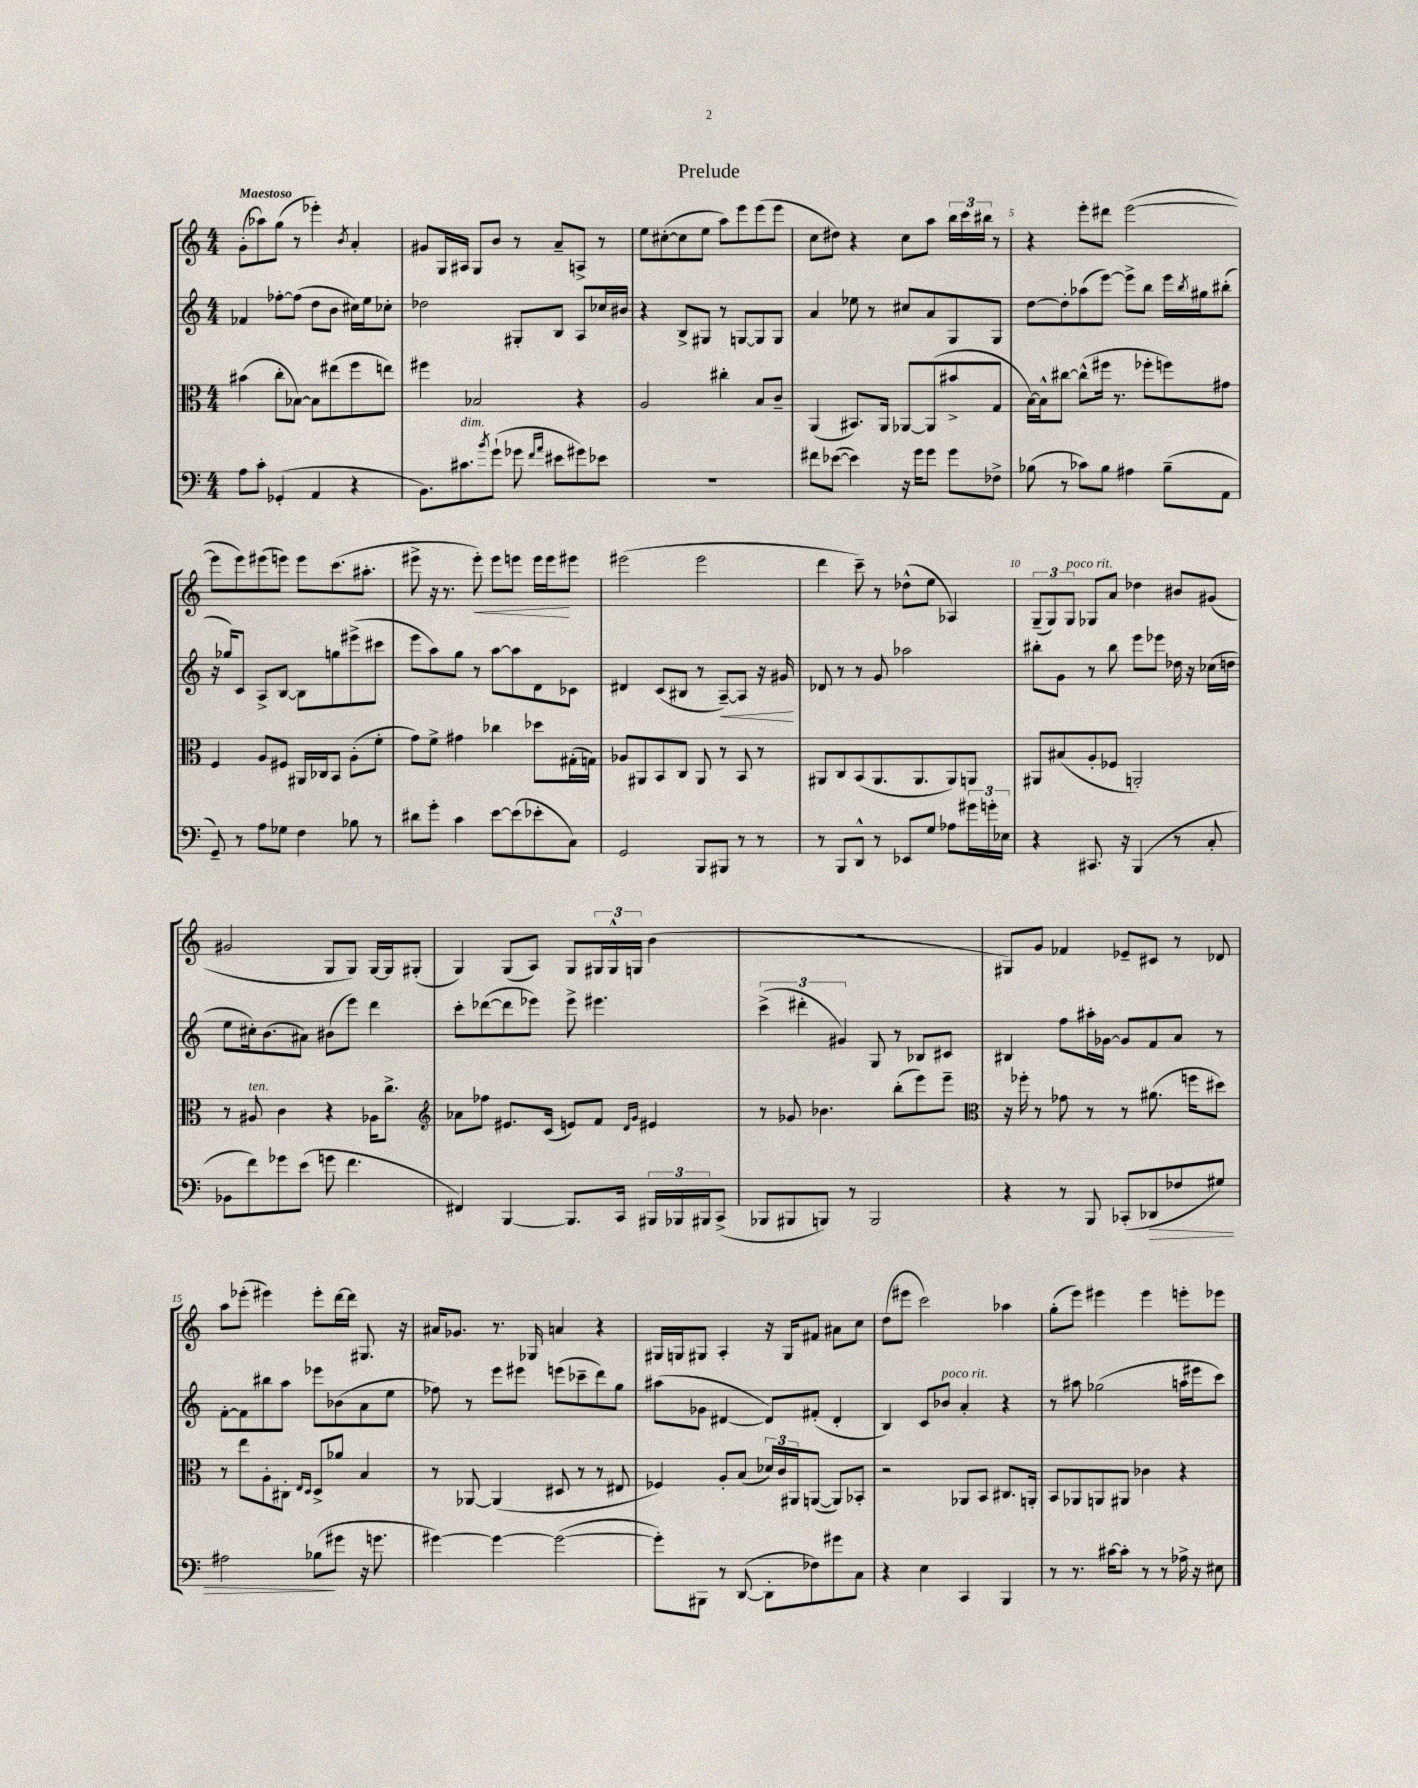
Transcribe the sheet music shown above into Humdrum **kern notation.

**kern	**kern	**kern	**kern
*staff4	*staff3	*staff2	*staff1
*clefF4	*clefC3	*clefG2	*clefG2
*k[]	*k[]	*k[]	*k[]
*M4/4	*M4/4	*M4/4	*M4/4
8A	(4b#	4f-	(8g'
8c'	.	.	8aa-)
(4GG-'	8cc'	[8ff-'	(8gg
.	[8B-)	(8ff-]	8r
4AA	8B-]	8dd	4eee-')
.	(8ee#	8b	.
.	.	.	8qb
4r	8ff	16cc#)	4a'
.	.	16ee	.
.	8ee)	8cc-'	.
=	=	=	=
8.BB)	4ff#	2dd-	8g#
.	.	.	16G
8.c#	.	.	16A#
.	2B-	.	8G
8qb	.	.	.
(8g`	.	.	8b
8g-	.	8G#'	8r
16qqf	.	.	.
16qqa	.	.	.
8e#	.	8B	8a~
8g#)	4r	8A	8A^
8e-	.	16cc-	8r
.	.	16b#	.
=	=	=	=
1r	2A	4r	8ee
.	.	.	([8cc#'
.	.	8B^	8cc#]
.	.	8G#	8ee
.	4cc#'	8r	8aa)
.	.	[8G	8eee
.	8B	8G]	(8eee
.	8c~	8G	8eee
=	=	=	=
8f#	(4AA	4a	8cc
([8e-	.	.	8dd#)
4e-])	8.BB#)	8ee-	4r
.	.	8r	.
.	16AA	.	.
16r	[8AA-	8cc#	8cc
16g	.	.	.
8g	(8AA-]	8a	8aa
8g	8b#^	8G	24bb
.	.	.	24ccc
.	.	.	24bb#
8F-^	8G	8G	8r
=	=	=	=
(8B-	[16B)	[8dd	4r
.	16B^^]	.	.
8r	[8cc#	8dd']	.
8c-)	(8cc#^^]	(8aa-	8eee'
8B-	16ff#	[8eee)	8ddd#
.	8.r	.	.
4A#	.	8eee^]	([2eee
.	8ff-'	8bb	.
(8B-~	8ff)	16eee	.
.	.	8qbb	.
.	.	16gg#	.
8AA	8g#	(8bb#'	.
=	=	=	=
8GG~)	4F	16r	8eee]
.	.	16gg-)	.
8r	.	8c	8eee)
8A	8A	8A^	(8eee#
8G-	8F#	[8B	8eee)
4F	16AA#	8B]	8eee
.	16C-	.	.
.	8BB	8gg	(8.ccc
8B-	(8A'	(8eee#^	.
.	.	.	8.aa#'
8r	8f'	8ccc#	.
=	=	=	=
8d#	8g)	8eee	8eee#^
8g'	8f^	8aa)	16r
.	.	.	8.r
4c	4g#	8gg	.
.	.	8r	8eee#')
[8e	4cc-	[8aa	8eee#
(8e]	.	8aa]	8eee
8e-'	8dd-	8d	16eee
.	.	.	16eee
8C)	(16G#'	8c-	8eee#
.	16G)	.	.
=	=	=	=
2GG	8A-	4d#	(2eee#
.	8AA#	.	.
.	8BB	(8c	.
.	8C	8B#	.
8BBB	8AA#	8r	2eee#
8BBB#	8r	[8A~)	.
8r	8BB	8A]	.
8r	8r	16r	.
.	.	16g#	.
=	=	=	=
8r	8AA#	8d-	4ddd
8BBB	8C	8r	.
8DD^^	(8BB	8r	8ccc~)
8r	8.AA#	8g	8r
8EE-	.	2aa-	(8dd-^^
.	8.AA#	.	.
8G	.	.	8ee
8A-	8AA#)	.	4A-)
24g#	8AA	.	.
24g'	.	.	.
24E-	.	.	.
=	=	=	=
4r	8AA#	8bb#'	(12G~
.	.	.	12G)
.	(8B#	8g	.
.	.	.	12G
8.CC#	8A'	8r	8G-
.	8F-	8bb#	8a
16r	.	.	.
(4BBB	2AA')	8eee	4dd-
.	.	8eee-	.
8r	.	16dd-	8b#
.	.	16r	.
8C'	.	(16cc-	(8g#
.	.	16dd	.
=	=	=	=
8BB-	8r	8ee	2g#
8f)	8A#	16cc#')	.
.	.	(8.b	.
8g-	4c	.	.
(8e	.	8a#)	.
8g	4r	(8b#	8G
4.f	.	8eee)	8G)
.	16A-	4ddd	[16G
.	8.cc^	.	16G]
.	.	.	(8G#'
=	=	=	=
*	*clefG2	*	*
4FF#)	8a-	8ccc'	4G)
.	8ff-	([8ddd-	.
[4BBB	8.e#	8ddd-]	(8G
.	.	8eee-)	8A)
.	(16c	.	.
8.BBB]	8e)	8eee-^	8G
.	8f	4.eee#	24G#
.	.	.	24G#^^
16CC	.	.	.
.	.	.	24G
.	16qqd	.	.
.	16qqg	.	.
24BBB#	4e#	.	(4b
24BBB-	.	.	.
24BBB#	.	.	.
(8CC^	.	.	.
=	=	=	=
8BBB-	8r	(6ccc^	1r
8BBB#	8g-	.	.
.	.	6ddd#'	.
8BBB)	4.b-	.	.
.	.	6g#)	.
8r	.	.	.
2BBB	.	8G	.
.	(8bb'	8r	.
.	8eee)	8B-	.
.	8eee~	8c#	.
=	=	=	=
*	*clefC3	*	*
4r	16r	4B#	8G#)
.	16ff-'	.	.
.	8r	.	8g
8r	8g-	8ff	4f-
8BBB	8r	16aa#'	.
.	.	[16g-	.
(8CC-'	8r	8g-]	8e-~
8DD-	(8.a#	8f	8c#
8F-	.	8a	8r
.	16ff	.	.
8G#)	8dd#)	8r	8d-
=	=	=	=
2A#	8r	[8f'	8aa
.	8ee	8f]	(8eee-'
.	8A'	8bb#	4eee#)
.	8C#'	8aa	.
.	16qqE	.	.
.	16qqD	.	.
(8B-	8D^	8eee-	8eee#'
8g#	8a-	(8b-	[16ddd
.	.	.	16ddd]
16r	4B	8a	8.G#
8.g	.	.	.
.	.	8ee	.
.	.	.	16r
=	=	=	=
[4g#)	8r	8ff-)	16a#
.	.	.	8.g-
.	[8AA-	8r	.
4g#_	(4AA-]	8eee	8.r
.	.	8eee#	.
.	.	.	16G-
(2g#_	8D#	(8eee	4a
.	8r	8ccc-~	.
.	8r	8ddd)	4r
.	8E#	8gg	.
=	=	=	=
8g#'])	4F-)	(8aa#	16G#
.	.	.	16G
8BBB#	.	8g-	8G#
8r	8A'	[4d#	4A'
([8DD	(8B	.	.
8DD']	24d-)	8d#])	16r
.	24c	.	.
.	.	.	16G#
.	24AA#	.	.
8F-)	([8AA	(8f#'	8f#
8g#	8AA])	4d#'	8a#
8C	8BB-'	.	8cc
=	=	=	=
4r	2r	4B)	(8dd
.	.	.	8eee#
4E	.	8c	2ccc)
.	.	8b-	.
4CC	8AA-	4a'	.
.	8BB	.	.
4BBB	8.C#	4r	4aa-
.	16AA'	.	.
=	=	=	=
8r	8BB	8r	(8gg'
8.r	8AA-	8aa#	8eee)
.	8AA	(2gg-	4eee#
[16c#	.	.	.
8c#']	8AA#	.	.
8r	4c-	.	4eee#
8r	.	.	.
16A-^	4r	16aa	8eee'
16r	.	16eee#	.
8E#	.	8ccc)	8eee-
==	==	==	==
*-	*-	*-	*-
